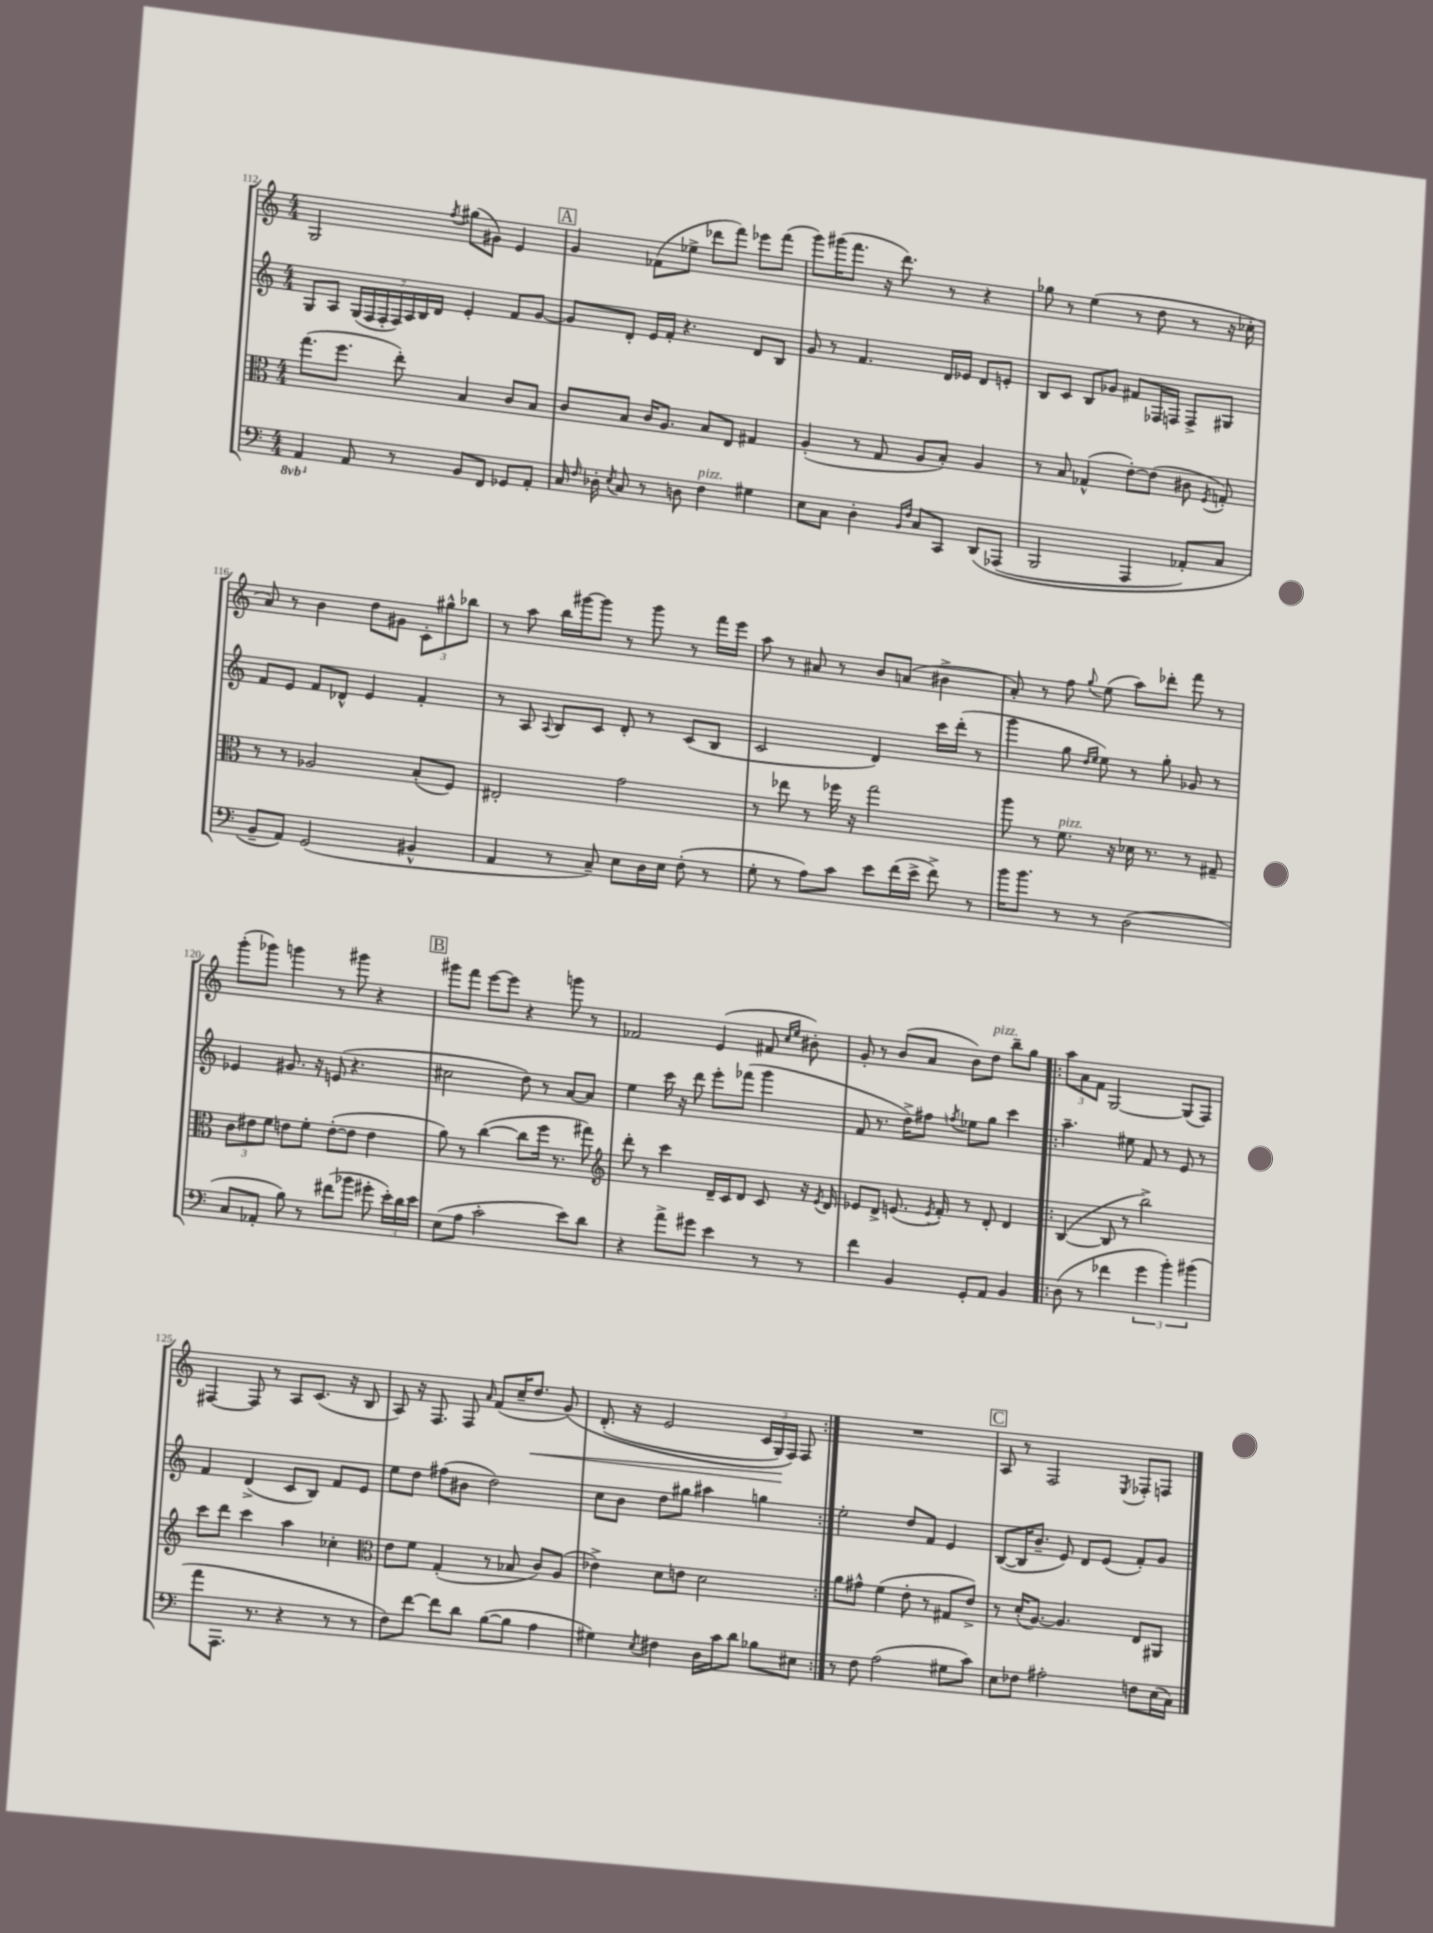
<<
\new StaffGroup <<
\new Staff = "s0" {
    \clef treble \key c \major \numericTimeSignature \time 4/4
    \autoBeamOff g2 \acciaccatura { f''8 } gis''8[( gis'8]) e'4 |
    \mark \markup { \box "A" } g'4 fes'8[( ees''8]-> des'''8[ f'''8]) ees'''8[ f'''8]( |
    g'''8[) gis'''16( f'''8.] r16 d'''8.) r8 r4 |
    ges''8 r8 e''4( r8 d''8 r8 r16 ces''16-. |
    a'8) r8 b'4 d''8[ gis'8] \tuplet 3/2 { c'8[-. gis''8-^ bes''8] } |
    r8 a''8 b''16[ gis'''16~ gis'''8] r8 gis'''8 r8 f'''16[ e'''16] |
    a''8 r8 ais'8 r8 b'8[ a'8]( bis'4-> |
    a'8-.) r8 f''8 \appoggiatura { g''8 } e''8( a''8[) des'''8]-. f'''8 r8 |
    g'''8[-.( ges'''8]) g'''4 r8 gis'''8 r4 |
    \mark \markup { \box "B" } gis'''8[ f'''8] e'''8[~ e'''8] r4 g'''8 r8 |
    fes'2 e'4( fis'8 \grace { c''16[ e''16] } bis'8-.) |
    g'8-. r8 b'8[( a'8] b'8[) d''8]^\markup { \italic "pizz." } b''8[-- g''8] |
    \repeat volta 2 { \tuplet 3/2 { a''8[ a'8 f'8] } g2~ g8[( f8]) |
    fis4~ fis8 r8 a8[ c'8.]( r16 b8 |
    a8) r16 f8. f8 \grace { a'16 } f'8[( c''16-- d''8.]\< g'8)\( |
    d'8.-.( r16 e'2 \tuplet 3/2 { c'16[ g16\!) f16]\) } f8 | }
    R1 |
    \mark \markup { \box "C" } a8 r8 f2 \acciaccatura { e8 } fes8[-. f8] \bar "|." |
}
\new Staff = "s1" {
    \clef treble \key c \major \numericTimeSignature \time 4/4
    \autoBeamOff g8[ a8] \tuplet 7/4 { g16[( f16 f16-. f16) a16 b16 d'16] } e'4-. f'8[ g'8]~ |
    \mark \markup { \box "A" } g'8[ d'8]-. e'16[ f'16]-. r4. d'8[ b8] |
    g'8 r8 f'4. d'16[ ees'16] d'8[ e'8]-. |
    b8[ c'8] b8[ ges'8] fis'8[ fes16 f16] f8[-> gis8] |
    f'8[ e'8] f'8[ des'8]-^ e'4 f'4-. |
    r8 a8 \appoggiatura { a8 } b8[ c'8] d'8-. r8 c'8[( b8] |
    c'2 d'4) c'''16[ d'''16]-.( r8 |
    g'''4 g''8 \grace { d''16[ e''16] } e''8) r8 g''8-. ges'8 r8 |
    ees'4 gis'8. r16 e'8( r4. |
    \mark \markup { \box "B" } cis''2 d''8) r8 a'8[~ a'8] |
    e''4 c'''16 r16 d'''8 e'''8[-. fes'''8]( g'''4 |
    f'8 r8. d''16[->) fis''8] \acciaccatura { f''8 } ees''8[ g''8] c'''4 |
    \repeat volta 2 { a''4.-- eis''8 f'8 r8 e'8 r8 |
    f'4 d'4->( c'8[ b8]) f'8[ e'8] |
    e''8[ d''8] fis''8[( bis'8] d''2) |
    c''8[ b'8] d''8[ gis''8] ais''4 g''4 | }
    e''2-. d''8[ f'8] e'4 |
    \mark \markup { \box "C" } b8[~( b16 b'8.]-- e'8) d'8[ e'8]( f'8[-.) g'8] \bar "|." |
}
\new Staff = "s2" {
    \clef alto \key c \major \numericTimeSignature \time 4/4
    \autoBeamOff g''8.[( f''8.] e''8-.) b4 c'8[ b8] |
    \mark \markup { \box "A" } c'8[ b8] c'16[ a8.] b8[ e8] gis4 |
    a4-.( r8 g8 a8[ b8]-.) a4 |
    r8 b8 ges4-^( e'8[~-.) e'8]( cis'8 \acciaccatura { f8 } g8-.) |
    r8 r8 aes2 b8[-.( f8]) |
    eis2-. g'2 |
    r8 ees''8 r8 fes''16 r16 g''2 |
    a''8 r8 f'8.^\markup { \italic "pizz." } r16 des'16 r8. r8 gis8-- |
    \tuplet 3/2 { c'8[ eis'8 f'8] } e'8[ f'8]-. e'8[~-.( e'8] e'4 |
    \mark \markup { \box "B" } a'8) r8 c''4~( c''8[ f''16] r8. gis''8) |
    \clef treble d'''8-. r8 c'''4 d'16[-- c'16 d'8] c'8 r16 \acciaccatura { e'8 } d'16 |
    ees'8[ d'8]-> e'8.( \acciaccatura { e'8 } f'16-.) r8 d'8-. d'4 |
    \repeat volta 2 { b4~( b8 r8 b''2->) |
    c'''8[ d'''8] c'''4 a''4 ces''4-. |
    \clef alto e'8[ f'8] g4-.( r8 bes8 c'8[) a8]( |
    ees'4->) d'8[ e'8] d'2 | }
    a'8[ gis'8]-^ f'4( e'8-. r8 gis8[ e'8]->) |
    \mark \markup { \box "C" } r8 d'16[-.( a8.]~) a4. e8[ ais,8] \bar "|." |
}
\new Staff = "s3" {
    \clef bass \key c \major \numericTimeSignature \time 4/4 \set Staff.ottavationMarkups = #ottavation-simple-ordinals
    \autoBeamOff \ottava #-1 a,,4 \ottava #0 a,8 r8 b,8[ f,8] ges,8[ a,8]-. |
    \mark \markup { \box "A" } c16 \grace { f16 } des16-. \acciaccatura { e8 } c8 r8 d8 f4^\markup { \italic "pizz." } gis4 |
    e8[ c8] d4-. \grace { b,16[ f16] } c8[ c,8] d,8[\( aes,,8]( |
    b,,2 a,,4 aes,8[-.) c8] |
    b,8[-- a,8]\) g,2( bis,4-^ |
    a,4 r8 c8--) e8[ d16 e16] f8-.( r8 |
    g8-. r8 a8[) c'8] e'8[ f'16( e'16]-> f'8->) r8 |
    b'16[ b'8.] r8 r8 d2( |
    c8[ aes,8]-. b8) r8 fis'8[( bes'8] gis'8-. \tuplet 3/2 { e'16[-.) d'16 e'16] } |
    \mark \markup { \box "B" } e8[( a8] c'2-. e'8[) d'8] |
    r4 a'8[-> gis'8] e'4 r8 r8 |
    f'4 b,4 g,8[-. a,8] b,4 |
    \repeat volta 2 { d8( r8 fes'4 \tuplet 3/2 { g'4 b'4-.) bis'4( } |
    a'8[ a,,8.] r8. r4 r8 r8 |
    f8[) f'8]~ f'8[ d'8] b8[~( b8] a4 |
    gis4) \acciaccatura { e8 } fis4 d16[ c'16 d'8] bes8[ eis8] | }
    r8 f8 a2( gis8[ c'8]) |
    \mark \markup { \box "C" } e8[ fes8] ais2-. f8[ e16( c16]) \bar "|." |
}
>>
>>
\layout { \context { \Score currentBarNumber = #112 } }
